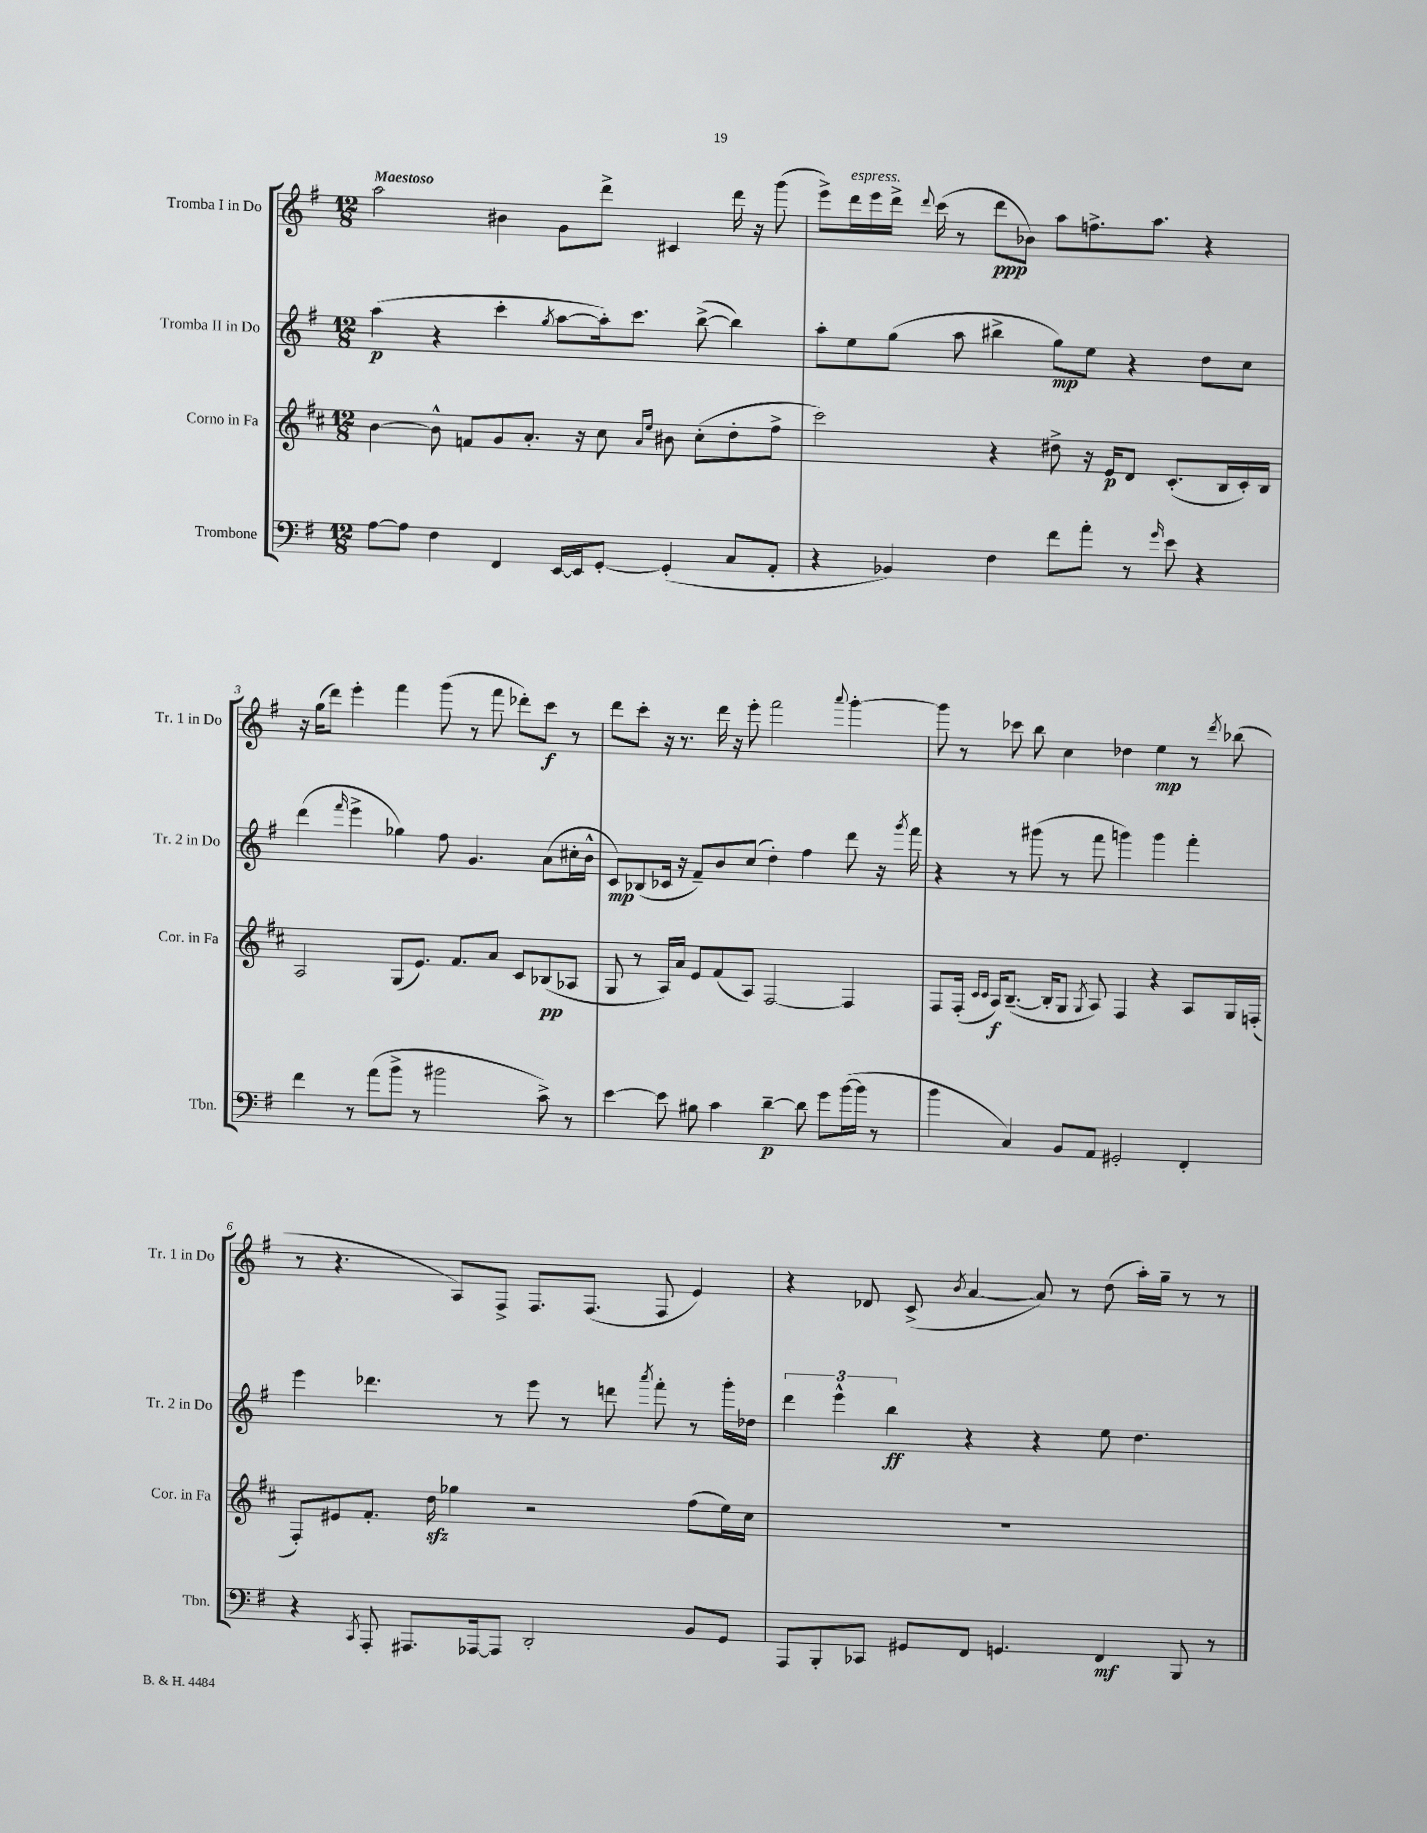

**kern	**dynam	**kern	**dynam	**kern	**dynam	**kern	**dynam
*part4	*part4	*part3	*part3	*part2	*part2	*part1	*part1
*staff4	*staff4	*staff3	*staff3	*staff2	*staff2	*staff1	*staff1
*I"Trombone	*	*I"Corno in Fa	*	*I"Tromba II in Do	*	*I"Tromba I in Do	*
*I'Tbn.	*	*I'Cor. in Fa	*	*I'Tr. 2 in Do	*	*I'Tr. 1 in Do	*
*clefF4	*	*clefG2	*	*clefG2	*	*clefG2	*
*k[f#]	*	*k[f#c#]	*	*k[f#]	*	*k[f#]	*
*M12/8	*	*M12/8	*	*M12/8	*	*M12/8	*
=1	=1	=1	=1	=1	=1	=1	=1
!	!	!	!	!	!	!LO:TX:a:B:t=Maestoso	!
[8A\L	.	[4b\	.	(4aa\	p	2aa\	.
8A\J]	.	.	.	.	.	.	.
4F#\	.	8b^^\]	.	4r	.	.	.
.	.	8fn/L	.	.	.	.	.
4FF#/	.	8g/	.	4ccc'\	.	4b#X\	.
.	.	8.a'/J	.	.	.	.	.
.	.	.	.	8qgg/	.	.	.
[16EE/LL	.	.	.	[8aa\L	.	8g\L	.
16EE/J]	.	16r	.	.	.	.	.
[8GG'/J	.	8cc#\	.	16aa'\k])	.	8ddd^\J	.
.	.	.	.	8.ccc\J	.	.	.
.	.	16qqa/LL	.	.	.	.	.
.	.	16qqee/JJ	.	.	.	.	.
(4GG'/]	.	8b#X\	.	.	.	4c#X/	.
.	.	(8cc#'\L	.	([8bb^\	.	.	.
8C/L	.	8dd'\	.	4bb\])	.	16ddd\	.
.	.	.	.	.	.	16r	.
8AA'/J	.	8ff#^\J	.	.	.	(8ggg\	.
=2	=2	=2	=2	=2	=2	=2	=2
4r	.	2ccc#\)	.	8aa'\L	.	8eee^\L)	.
!	!	!	!	!	!	!LO:TX:a:i:t=espress.	!
.	.	.	.	8ee\	.	16ddd\L	.
.	.	.	.	.	.	16eee\	.
4BB-X/)	.	.	.	(8gg\J	.	16ddd^\JJ	.
.	.	.	.	.	.	8qqddd/	.
.	.	.	.	.	.	(16ccc\	.
.	.	.	.	8aa\	.	8r	.
4F#\	.	4r	.	4bb#X^\	.	8ddd\L	ppp
.	.	.	.	.	.	8b-X\J)	.
8f#\L	.	8dd#X^\	.	8gg\L)	mp	8aa\L	.
8a'\J	.	16r	.	8ee\J	.	8.ffn^\	.
.	.	16e/KL	p	.	.	.	.
8r	.	8d/J	.	4r	.	.	.
.	.	.	.	.	.	8.aa\J	.
16qqg/	.	.	.	.	.	.	.
8e\	.	(8.c#'/L	.	.	.	.	.
4r	.	.	.	8dd\L	.	4r	.
.	.	16B/L	.	.	.	.	.
.	.	16c#'/)	.	8cc\J	.	.	.
.	.	16B/JJ	.	.	.	.	.
!!LO:LB:g=z
=3	=3	=3	=3	=3	=3	=3	=3
4f#\	.	2A/	.	(4ddd\	.	16r	.
.	.	.	.	.	.	(16gg\KL	.
.	.	.	.	.	.	8ddd\J)	.
.	.	.	.	16qqfff#/	.	.	.
8r	.	.	.	4eee^\	.	4eee'\	.
(8a\L	.	.	.	.	.	.	.
8b^\J	.	(8G/L	.	4gg-X\)	.	4fff#\	.
8r	.	8.e/J)	.	.	.	.	.
2b#X\	.	.	.	8ff#\	.	(8ggg\	.
.	.	8.f#/L	.	.	.	.	.
.	.	.	.	4.g/	.	8r	.
.	.	8a/J	.	.	.	8fff#\	.
.	.	8c#/L	.	.	.	8ddd-X'\L)	.
8c^\)	.	(8B-X/	pp	(8a\L	.	8ccc\J	f
8r	.	8A-X/J	.	16cc#X'\L	.	8r	.
.	.	.	.	16b^^\JJ	.	.	.
=4	=4	=4	=4	=4	=4	=4	=4
[4e\	.	8G/	.	8c/L)	mp	8ddd\L	.
.	.	8r	.	(8B-X/	.	8ccc'\J	.
8e\]	.	16A/LL)	.	16c-X/Jk	.	16r	.
.	.	16a/JJ	.	16r	.	8.r	.
8B#X\	.	8e/L	.	8f#~/L)	.	.	.
4c\	.	(8f#/	.	8b/	.	16ddd\	.
.	.	.	.	.	.	16r	.
.	.	8A/J)	.	(8cc/J	.	8eee'\	.
[4d~\	p	[2F#/	.	4dd'\)	.	2fff#\	.
8d\]	.	.	.	4ff#\	.	.	.
8g\L	.	.	.	.	.	.	.
.	.	.	.	.	.	8qqaaa/	.
([16b\L	.	4F#/]	.	8ddd\	.	[4ggg'\	.
16b\JJ]	.	.	.	.	.	.	.
8r	.	.	.	16r	.	.	.
.	.	.	.	8qggg/	.	.	.
.	.	.	.	16fff#\	.	.	.
=5	=5	=5	=5	=5	=5	=5	=5
4b\	.	8F#/L	.	4r	.	8ggg\]	.
.	.	(16F#'/Jk	.	.	.	8r	.
.	.	16qqc#/LL	.	.	.	.	.
.	.	16qqc#/JJ	.	.	.	.	.
.	.	16A/KL)	f	.	.	.	.
4C/)	.	([8.B~/J	.	8r	.	8ccc-X\	.
.	.	.	.	(8ggg#X\	.	8bb\	.
.	.	16B'/KL]	.	.	.	.	.
8BB/L	.	8G/J	.	8r	.	4cc\	.
.	.	8qG/	.	.	.	.	.
8AA/J	.	8A/)	.	8fff#\	.	.	.
2GG#X'/	.	4F#/	.	4gggn\)	.	4dd-X\	.
.	.	4r	.	4ggg\	.	4ee\	mp
4FF#'/	.	8A/L	.	4fff#'\	.	8r	.
.	.	.	.	.	.	8qddd/	.
.	.	16G/L	.	.	.	(8bb-X\	.
.	.	(16Fn'/JJ	.	.	.	.	.
!!LO:LB:g=z
=6	=6	=6	=6	=6	=6	=6	=6
4r	.	8F#'/L)	.	4eee\	.	8r	.
.	.	8e#X/	.	.	.	4.r	.
8qCC/	.	.	.	.	.	.	.
8AAA'/	.	8.f#'/J	.	4.ddd-X\	.	.	.
8.AAA#X/L	.	.	.	.	.	.	.
.	.	16ddzz\	.	.	.	.	.
.	.	4gg-X\	.	.	.	8A/L)	.
[16AAA-X/k	.	.	.	.	.	.	.
8AAA-/J]	.	.	.	8r	.	8F#^/J	.
2DD'/	.	2r	.	8eee\	.	8.F#/L	.
.	.	.	.	8r	.	.	.
.	.	.	.	.	.	(8.F#/J	.
.	.	.	.	8dddn\	.	.	.
.	.	.	.	8qaaa/	.	.	.
.	.	.	.	8fff#'\	.	8F#/	.
8BB/L	.	(8ff#\L	.	8r	.	4e/)	.
8GG/J	.	16ee\L)	.	16ggg'\LL	.	.	.
.	.	16cc#\JJ	.	16dd-X\JJ	.	.	.
=7	=7	=7	=7	=7	=7	=7	=7
8AAA/L	.	1.r	.	6ddd\	.	4r	.
8BBB'/	.	.	.	.	.	.	.
.	.	.	.	6eee^^\	.	.	.
8CC-X/J	.	.	.	.	.	8d-X/	.
.	.	.	.	6bb\	ff	.	.
8GG#X/L	.	.	.	.	.	(8c^/	.
.	.	.	.	.	.	8qb/	.
8FF#/J	.	.	.	4r	.	[4a/	.
4.GGn/	.	.	.	.	.	.	.
.	.	.	.	4r	.	8a/])	.
.	.	.	.	.	.	8r	.
4FF#/	mf	.	.	8ee\	.	(8dd\	.
.	.	.	.	4.dd\	.	16aa'\LL)	.
.	.	.	.	.	.	16gg~\JJ	.
8BBB/	.	.	.	.	.	8r	.
8r	.	.	.	.	.	8r	.
==	==	==	==	==	==	==	==
*-	*-	*-	*-	*-	*-	*-	*-
